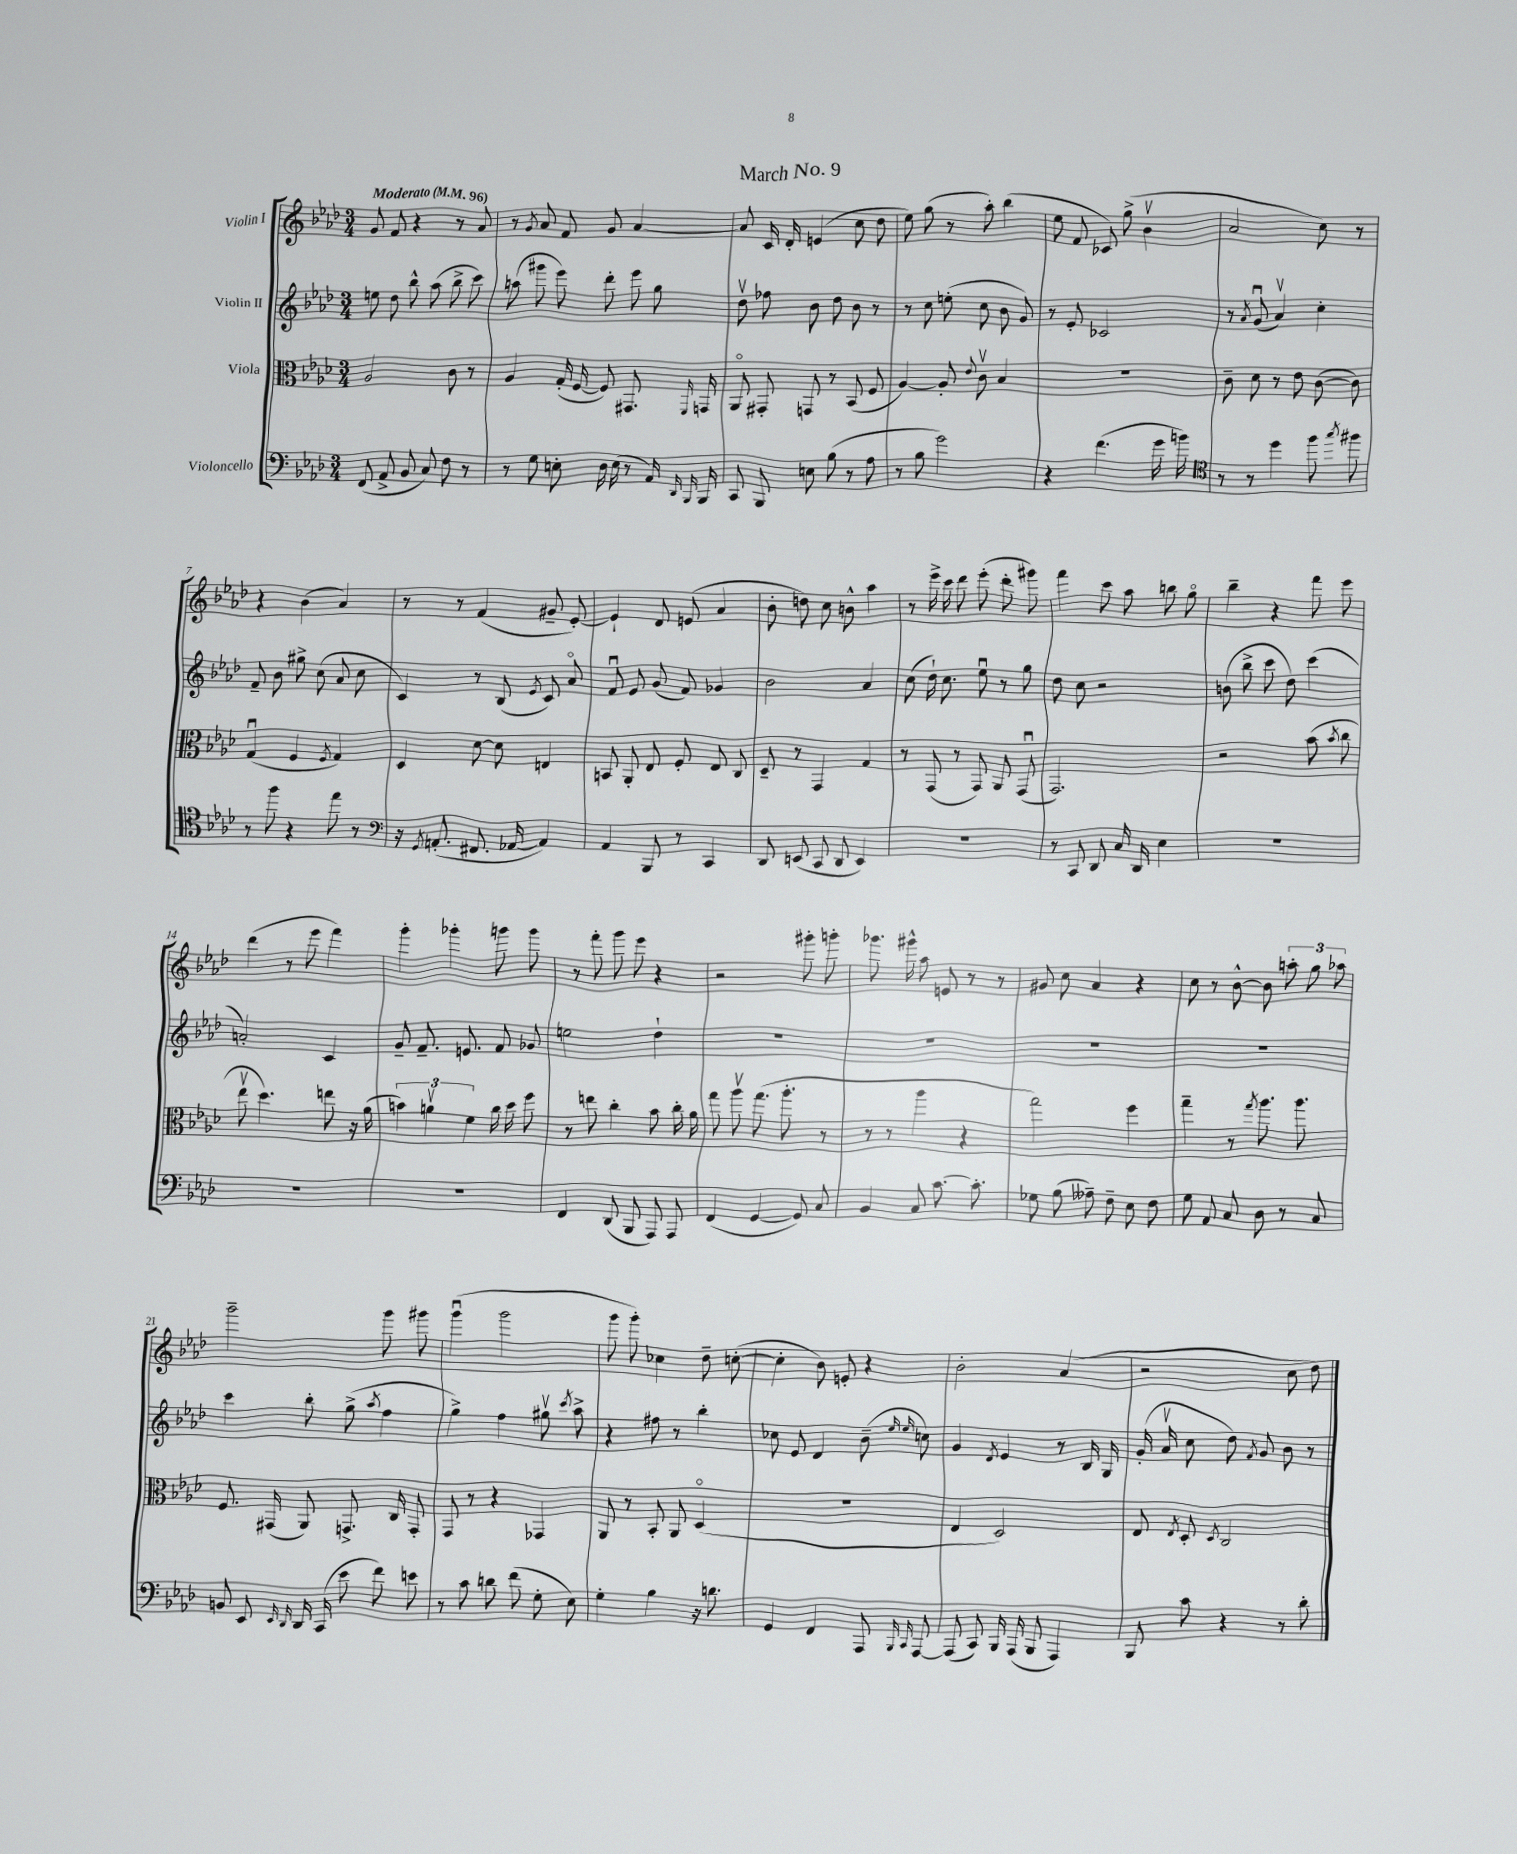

**kern	**kern	**kern	**kern
*staff4	*staff3	*staff2	*staff1
*clefF4	*clefC3	*clefG2	*clefG2
*k[b-e-a-d-]	*k[b-e-a-d-]	*k[b-e-a-d-]	*k[b-e-a-d-]
*M3/4	*M3/4	*M3/4	*M3/4
*MM96	*MM96	*MM96	*MM96
(8FF	2A-	8ee	8g
8AA-^	.	8dd-	8f
8BB-	.	8bb-^^	4r
8C)	.	(8aa-	.
8F	8c	8bb-^	8r
8r	8r	8ccc)	8a-
=	=	=	=
8r	4A-	(8aa	8r
.	.	.	8qg
8G	.	8ggg#	8a-
8E'	(16G'	8eee-)	8f
.	[16F	.	.
16D-	8F])	8ddd-'	8g
(16E	.	.	.
8r	8.GG#	8eee-	[4a-
16AA-)	.	8gg	.
16qqDD-	.	.	.
16qqBBB-	16qqFF	.	.
16BBB-	16GG	.	.
=	=	=	=
8CC	8AA-o	8dd-v	8a-]
8BBB-	8GG#'	8ff-	16c
.	.	.	16d-'
8E	8GG	8b-	(4e
(8B-	8r	8dd-	.
8r	(8BB-	8b-	8cc
8A-	8F	8r	8dd-
=	=	=	=
8r	[4A-)	8r	8ee-)
8B-	.	8cc	(8gg
2g)	8A-']	(8ee'	8r
.	8qqe-	.	.
.	8cv	8cc	8aa-')
.	4B-	8b-	(4bb-
.	.	8g)	.
=	=	=	=
4r	2.r	8r	8ee-
.	.	8e-'	8f
(4.f	.	2c-	8c-)
.	.	.	(8gg^
.	.	.	4b-v
16g	.	.	.
16b)	.	.	.
=	=	=	=
*clefC4	*	*	*
8r	8c~	8r	2a-
.	.	8qa-	.
8r	8d-	(8gu	.
4dd-	8r	4a-v)	.
.	8e-	.	.
8ff	([8c	4cc'	8cc)
8qgg	.	.	.
8ff#	8c])	.	8r
=	=	=	=
8r	(4Gu	8f~	4r
8ff	.	8b-	.
4r	4F	8gg#^	(4b-
.	.	(8cc	.
.	8qF	.	.
8ee-	4G)	8a-	4a-)
8r	.	8cc	.
=	=	=	=
*clefF4	*	*	*
16r	4D-	4c)	8r
8qGG	.	.	.
(8.AA'	.	.	.
.	.	.	8r
8.FF#	[8d-	8r	(4f
.	8d-]	(8B-	.
[16AA-	.	.	.
.	.	8qe-	.
4AA-])	4E	8c)	8g#~
.	.	8a-o	[8e-')
=	=	=	=
4AA-	8BB	8fu	4e-`]
.	8AA-'	8e-	.
8BBB-	8E-	(8g	8d-
8r	8F'	8f)	(8e
4CC	8E-	4g-	4a-
.	8C	.	.
=	=	=	=
8DD-	8D-~	2b-	8b-'
(8EE	8r	.	8dd)
8CC	4GG	.	8cc
8DD-	.	.	8b^^
4EE)	4G	4a-	4aa-
=	=	=	=
2.r	8r	(8cc	8r
.	(8GG	16dd-`)	16eee-^
.	.	8.cc	16ccc
.	8r	.	8ddd-
.	8GG)	8ee-u	(8eee-'
.	8AA-	8r	8ddd-'
.	(8GGu	8gg	8ggg#)
=	=	=	=
8r	2.GG)	8dd-	4fff
8CC	.	8cc	.
8DD-	.	2r	8ccc
16C	.	.	8aa-
16DD-	.	.	.
4E-	.	.	8bb
.	.	.	8ggo
=	=	=	=
2.r	2r	(8b	4bb-~
.	.	8bb-^	.
.	.	8ccc	4r
.	.	8dd-)	.
.	(8b-	(4ccc	8fff
.	8qb-	.	.
.	8cc	.	8eee-
=	=	=	=
2.r	8ee-v	2a')	(4ddd-
.	4.dd-)	.	.
.	.	.	8r
.	.	.	8eee-
.	8ee	4c	4fff)
.	16r	.	.
.	(16a-	.	.
=	=	=	=
2.r	6b)	8g~	4ggg'
.	.	8.f~	.
.	6av	.	.
.	.	.	4ggg-'
.	.	8.e	.
.	6f	.	.
.	16cc	8f	8ggg
.	16dd-	.	.
.	8ff	8g-	8ggg
=	=	=	=
4FF	8r	2ee	8r
.	8ee	.	8fff'
(8DD-	4cc'	.	8ggg
8BBB-	.	.	8eee-
8AAA-)	8b-	4dd-`	4r
8AAA-	16cc'	.	.
.	16a-	.	.
=	=	=	=
(4FF	8gg	2.r	2r
.	8aa-v	.	.
[4GG	(8.gg	.	.
.	8.aa-'	.	.
8GG])	.	.	8ggg#'
8C	8r	.	8ggg'
=	=	=	=
4BB-	8r	2.r	8.ggg-
.	8r	.	.
.	.	.	16ggg#^^
8C	4aa-	.	8aa-
[8.c	.	.	8e
.	4r	.	8r
8.c']	.	.	.
.	.	.	8r
=	=	=	=
8G-	2gg)	2.r	8g#
(8B-	.	.	8cc
8A--~)	.	.	4a-
8F~	.	.	.
8E-	4ff	.	4r
8F	.	.	.
=	=	=	=
8G	4gg~	2.r	8cc
8AA-	.	.	8r
8C	8r	.	[8b-^^
.	8qgg	.	.
8D-	8.aa-	.	8b-]
8r	.	.	12aa'
.	8.aa-	.	.
.	.	.	12gg
8C	.	.	.
.	.	.	12aa-
=	=	=	=
8BB	8.F	4ccc	2ggg~
8EE-	.	.	.
.	(16GG#	.	.
16qqEE-	.	.	.
16qqDD-	.	.	.
16DD-	8AA-)	8bb-'	.
(16CC	.	.	.
8e-	8.GG^	(8gg^	.
.	.	8qaa-	.
8f)	.	4ff	8ggg
.	16C	.	.
8e	8GG'	.	8ggg#
=	=	=	=
8r	8GG	4gg^)	(4gggu
8c	8r	.	.
8d	4r	4ff	2ggg
(8f	.	.	.
8G'	4GG-	8gg#v	.
.	.	8qccc	.
8E-)	.	8aa-^	.
=	=	=	=
4G'	8AA-	4r	8ggg
.	8r	.	8ggg')
4B-	8BB-'	8ff#	4cc-
.	8AA-	8r	.
16r	(4D-o	4bb-'	8dd-~
8.d	.	.	.
.	.	.	([8cc'
=	=	=	=
4GG	2.r	8cc-	4cc']
.	.	8e-	.
4FF	.	4d-	8b-)
.	.	.	8e'
8AAA-	.	(8b-~	4r
16qqBBB-	.	16qqee-	.
16qqCC	.	16qqee-	.
[8AAA-	.	8cc)	.
=	=	=	=
(8AAA-]	4E-	4g	2b-'
8CC)	.	.	.
.	.	8qd-	.
16BBB-	2D-)	4e-	.
(16AAA-	.	.	.
8BBB-	.	.	.
4AAA-)	.	8r	(4a-
.	.	16B-	.
.	.	16G	.
=	=	=	=
8BBB-	8E-	(16g'	2r
.	.	16a-v	.
.	8qE-	.	.
8c	8D-'	8cc	.
.	8qD-	.	.
4r	2C	8dd-)	.
.	.	8qf	.
.	.	8g	.
8r	.	8b-	8cc
8d-'	.	8r	8dd-)
==	==	==	==
*-	*-	*-	*-
